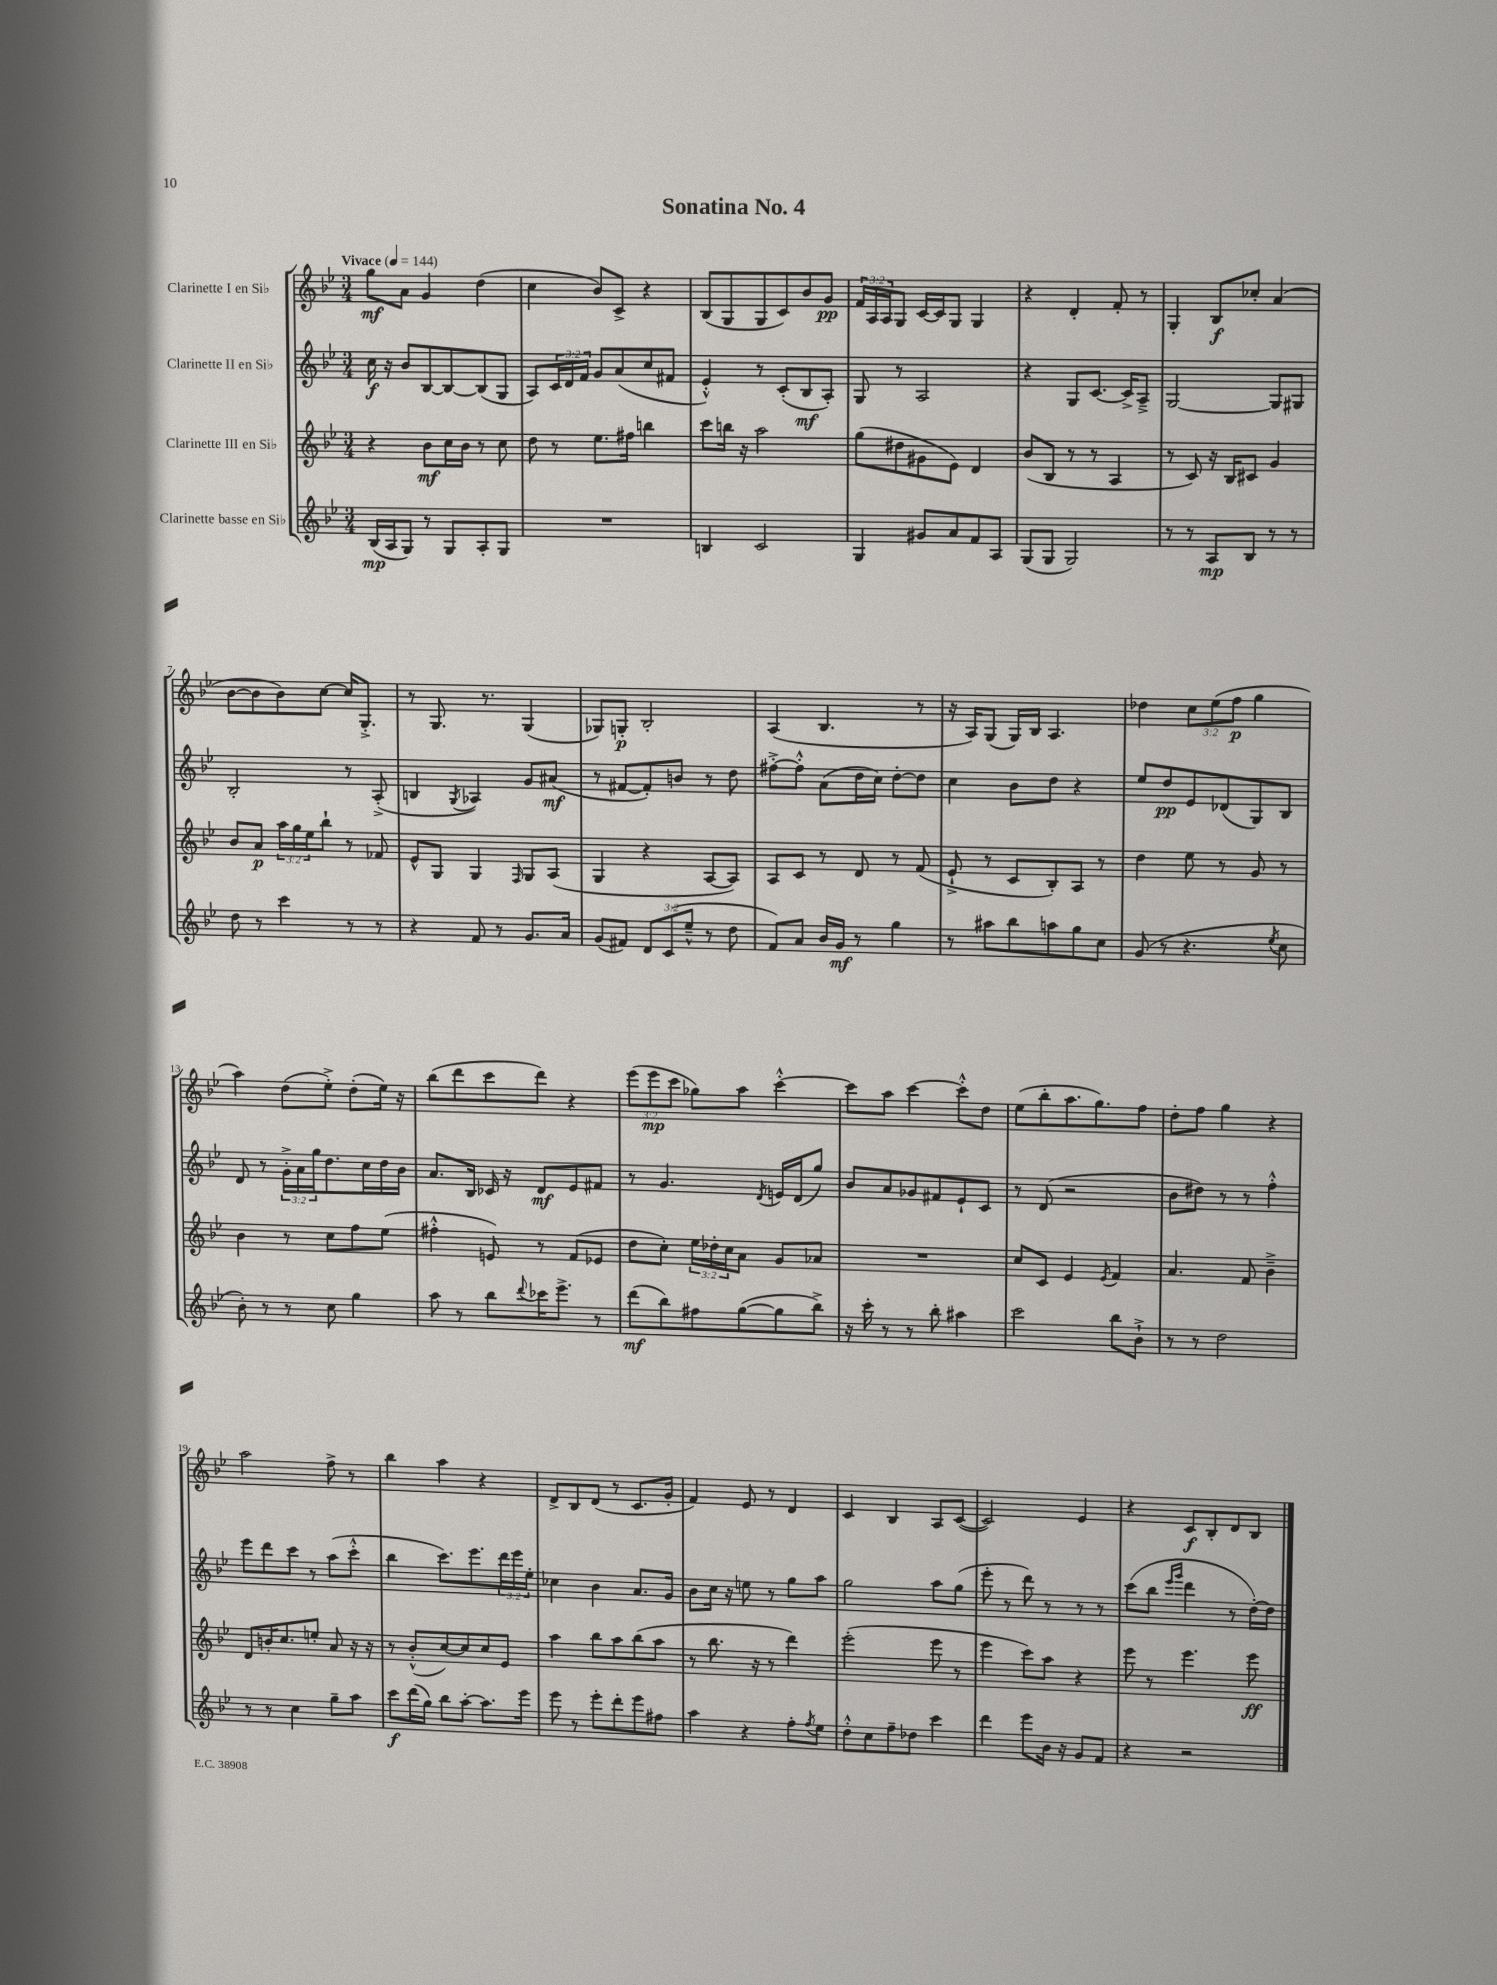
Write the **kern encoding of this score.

**kern	**dynam	**kern	**dynam	**kern	**dynam	**kern	**dynam
*part4	*part4	*part3	*part3	*part2	*part2	*part1	*part1
*staff4	*staff4	*staff3	*staff3	*staff2	*staff2	*staff1	*staff1
*I"Clarinette basse en Si♭	*	*I"Clarinette III en Si♭	*	*I"Clarinette II en Si♭	*	*I"Clarinette I en Si♭	*
*clefG2	*	*clefG2	*	*clefG2	*	*clefG2	*
*k[b-e-]	*	*k[b-e-]	*	*k[b-e-]	*	*k[b-e-]	*
*M3/4	*	*M3/4	*	*M3/4	*	*M3/4	*
*MM144	*	*MM144	*	*MM144	*	*MM144	*
=1	=1	=1	=1	=1	=1	=1	=1
!	!	!	!	!	!	!LO:TX:a:B:t=Vivace	!
(16B-/LL	mp	4r	.	16cc\	f	8gg\L	mf
16A/J	.	.	.	16r	.	.	.
8G/J)	.	.	.	8b-/L	.	8a\J	.
8r	.	8b-\L	mf	[8B-/	.	4g/	.
8G/L	.	16cc\L	.	8B-/_	.	.	.
.	.	16b-\JJ	.	.	.	.	.
8A'/	.	8r	.	(8B-/]	.	(4dd\	.
8G/J	.	8cc\	.	8G/J	.	.	.
=2	=2	=2	=2	=2	=2	=2	=2
2.r	.	8dd\	.	8A/L)	.	4cc\	.
.	.	8r	.	24c/L	.	.	.
.	.	.	.	24d/	.	.	.
.	.	.	.	24f/JJ	.	.	.
.	.	8.ee-\L	.	8g/L	.	8b-/L)	.
.	.	.	.	(8a/	.	8c^/J	.
.	.	16ff#X\Jk	.	.	.	.	.
.	.	4bbn\	.	8cc/	.	4r	.
.	.	.	.	8f#X/J	.	.	.
=3	=3	=3	=3	=3	=3	=3	=3
4Bn/	.	8ccc\L	.	4e-'^^/)	.	(8B-/L	.
.	.	16bbn\Jk	.	.	.	8G/	.
.	.	16r	.	.	.	.	.
2c/	.	2aa\	.	8r	.	8G/	.
.	.	.	.	(8c'/L	.	8c/)	.
.	.	.	.	8B-/	mf	8b-/	.
.	.	.	.	8A'/J)	.	8g/J	pp
=4	=4	=4	=4	=4	=4	=4	=4
4G/	.	(8gg\L	.	8G/	.	24f/LL	.
.	.	.	.	.	.	24A/	.
.	.	.	.	.	.	24A/J	.
.	.	8dd#X\	.	8r	.	8G/J	.
8g#X/L	.	8g#X\	.	2A/	.	[16c/LL	.
.	.	.	.	.	.	16c/J]	.
8a/	.	8e-\J)	.	.	.	8G/J	.
8f/	.	4d/	.	.	.	4G/	.
8A/J	.	.	.	.	.	.	.
=5	=5	=5	=5	=5	=5	=5	=5
(8G/L	.	(8b-/L	.	4r	.	4r	.
8G/J	.	8B-/J	.	.	.	.	.
2G/)	.	8r	.	8G/L	.	4d'/	.
.	.	8r	.	[8.c/J	.	.	.
.	.	4A/	.	.	.	8f'/	.
.	.	.	.	16c^/KL]	.	.	.
.	.	.	.	8A~^/J	.	8r	.
=6	=6	=6	=6	=6	=6	=6	=6
8r	.	8r	.	[2G/	.	4G'/	.
8r	.	8c/)	.	.	.	.	.
8A/L	mp	16r	.	.	.	8B-/L	f
.	.	16B-/KL	.	.	.	.	.
8B-/J	.	8c#X/J	.	.	.	8cc-X'/J	.
8r	.	4g/	.	8G/L]	.	(4a/	.
8r	.	.	.	8G#X/J	.	.	.
!!LO:LB:g=z
=7	=7	=7	=7	=7	=7	=7	=7
8dd\	.	8b-/L	.	2B-'/	.	[8b-\L	.
8r	.	8a/J	p	.	.	8b-\]	.
4ccc\	.	24aa\LL	.	.	.	8b-\)	.
.	.	24gg\	.	.	.	.	.
.	.	24ee-\J	.	.	.	.	.
.	.	8bb-`\J	.	.	.	[8cc\J	.
8r	.	8r	.	8r	.	16cc/KL]	.
.	.	.	.	.	.	8.G'^/J	.
8r	.	8f-X/	.	(8A'^/	.	.	.
=8	=8	=8	=8	=8	=8	=8	=8
4r	.	8e-^^/L	.	4Bn/	.	8r	.
.	.	8G/J	.	.	.	8.G/	.
.	.	.	.	8qG/	.	.	.
8f/	.	4G/	.	4A-X/)	.	.	.
.	.	.	.	.	.	8.r	.
8r	.	.	.	.	.	.	.
.	.	16qqF/	.	.	.	.	.
8.g/L	.	8G/L	.	8g/L	.	(4G/	.
.	.	(8A/J	.	(8a#X/J	mf	.	.
16a/Jk	.	.	.	.	.	.	.
=9	=9	=9	=9	=9	=9	=9	=9
(8g/L	.	4G/	.	8r	.	8G-X/L)	.
8f#X/J)	.	.	.	[8f#X/L	.	8Gn'/J	p
12d/L	.	4r	.	8f#'/])	.	2B-'/	.
(12c/	.	.	.	.	.	.	.
.	.	.	.	8bn/J	.	.	.
12ee-~^^/J	.	.	.	.	.	.	.
8r	.	[8A/L	.	8r	.	.	.
8dd\	.	8A/J])	.	8dd\	.	.	.
=10	=10	=10	=10	=10	=10	=10	=10
8f/L)	.	8A/L	.	[8ff#X'^\L	.	(4A/	.
8a/J	.	8c/J	.	8ff#'^^\J]	.	.	.
16b-/LL	.	8r	.	(8a\L	.	4.B-/	.
16g/JJ	mf	.	.	.	.	.	.
8r	.	8d/	.	16dd\L	.	.	.
.	.	.	.	16cc\JJ)	.	.	.
4gg\	.	8r	.	[8dd'\L	.	.	.
.	.	(8f/	.	8dd\J]	.	8r	.
=11	=11	=11	=11	=11	=11	=11	=11
8r	.	8e-`^/	.	4cc\	.	16r	.
.	.	.	.	.	.	16A/KL)	.
8aa#X\L	.	8r	.	.	.	(8G/J	.
8bb-\	.	8c/L	.	8b-\L	.	16G/LL)	.
.	.	.	.	.	.	16B-/JJ	.
8aan\	.	8B-'/)	.	8dd\J	.	4.A/	.
8gg\	.	8A/J	.	4r	.	.	.
8cc\J	.	8r	.	.	.	.	.
=12	=12	=12	=12	=12	=12	=12	=12
(8g/	.	4dd\	.	8ee-/L	.	4dd-X\	.
8r	.	.	.	8dd/	pp	.	.
4.r	.	8ee-\	.	8e-/	.	12cc\L	.
.	.	.	.	.	.	(12ee-\	.
.	.	8r	.	(8d-X/	.	.	.
.	.	.	.	.	.	12ff\J	p
.	.	8g/	.	8G/)	.	4gg\	.
8qee-/	.	.	.	.	.	.	.
8cc\	.	8r	.	8B-/J	.	.	.
!!LO:LB:g=z
=13	=13	=13	=13	=13	=13	=13	=13
8b-'\)	.	4b-\	.	8d/	.	4aa\)	.
8r	.	.	.	8r	.	.	.
8r	.	8r	.	24g'^\LL	.	(8dd\L	.
.	.	.	.	24a\	.	.	.
.	.	.	.	24gg\J	.	.	.
8cc\	.	8cc\L	.	8.dd\	.	8ee-'^\J)	.
4gg\	.	8ff\	.	.	.	(8dd'\L	.
.	.	.	.	16cc\L	.	.	.
.	.	(8ee-\J	.	16dd\	.	16ee-\Jk)	.
.	.	.	.	16b-\JJ	.	16r	.
=14	=14	=14	=14	=14	=14	=14	=14
8aa\	.	4ff#X'^^\	.	8.a/L	.	(8bb-\L	.
8r	.	.	.	.	.	8ddd\	.
.	.	.	.	16B-/Jk	.	.	.
8bb-\L	.	8en/)	.	16c-X/	.	8ccc\	.
.	.	.	.	16r	.	.	.
8qqddd/	.	.	.	.	.	.	.
16ccc-X\K	.	8r	.	8d/L	mf	8ddd\J)	.
8.eee-^\J	.	.	.	.	.	.	.
.	.	(8f/L	.	8e-/	.	4r	.
8r	.	8e-X/J	.	8f#X/J	.	.	.
=15	=15	=15	=15	=15	=15	=15	=15
(8ddd\L	mf	8dd\L	.	8r	.	(12eee-\L	.
.	.	.	.	.	.	12eee-\	mp
8bb-\)	.	8cc'\J)	.	4.g/	.	.	.
.	.	.	.	.	.	12ccc\J	.
8ff#X\	.	24ee-\LL	.	.	.	8gg-X\L)	.
.	.	24dd-X'\	.	.	.	.	.
.	.	24cc\J	.	.	.	.	.
([8gg\	.	8a\J	.	.	.	8aa\J	.
.	.	.	.	8qd/	.	.	.
8gg\]	.	8g/L	.	16en/LL	.	[4ccc'^^\	.
.	.	.	.	(16d/J	.	.	.
8bb-^\J)	.	8a-X/J	.	8gg/J)	.	.	.
=16	=16	=16	=16	=16	=16	=16	=16
16r	.	2.r	.	8b-/L	.	8ccc\L]	.
16ccc'\	.	.	.	.	.	.	.
8r	.	.	.	8a/	.	8aa\J	.
8r	.	.	.	8g-X/	.	[4ccc\	.
8bb-'\	.	.	.	8f#X/	.	.	.
4aa#X\	.	.	.	8e-`/	.	8ccc'^^\L]	.
.	.	.	.	8c/J	.	8dd\J	.
=17	=17	=17	=17	=17	=17	=17	=17
2ccc\	.	8cc/L	.	8r	.	(8ee-\L	.
.	.	8c/J	.	(8d/	.	8bb-'\	.
.	.	4e-/	.	2r	.	8.aa\	.
.	.	.	.	.	.	8.gg\)	.
.	.	8qe-/	.	.	.	.	.
8bb-\L	.	4f/	.	.	.	.	.
8b-`^\J	.	.	.	.	.	8ff\J	.
=18	=18	=18	=18	=18	=18	=18	=18
8r	.	4.a/	.	8b-\L	.	8dd'\L	.
8r	.	.	.	8dd#X\J)	.	8ff\J	.
2dd\	.	.	.	8r	.	4gg\	.
.	.	8f/	.	8r	.	.	.
.	.	4b-~^\	.	4ff'^^\	.	4r	.
!!LO:LB:g=z
=19	=19	=19	=19	=19	=19	=19	=19
8r	.	8d/L	.	8eee-\L	.	2aa\	.
8r	.	16bn'/K	.	8ddd\	.	.	.
.	.	8.cc/	.	.	.	.	.
4cc\	.	.	.	8ccc\J	.	.	.
.	.	8een'/J	.	8r	.	.	.
8gg~\L	.	8a/	.	(8aa\L	.	8ff^\	.
8aa\J	.	16r	.	8ccc'^^\J	.	8r	.
.	.	16r	.	.	.	.	.
=20	=20	=20	=20	=20	=20	=20	=20
8ccc\L	f	8r	.	4bb-\	.	4bb-\	.
(16ddd\L	.	(8b-'^^/L	.	.	.	.	.
16gg\JJ)	.	.	.	.	.	.	.
8bb-\L	.	[8cc/)	.	8.ccc\L)	.	4aa\	.
[8aa'\J	.	8cc/]	.	.	.	.	.
.	.	.	.	8.eee-\	.	.	.
8.aa\L]	.	8cc/	.	.	.	4r	.
.	.	8e-/J	.	24ddd\L	.	.	.
.	.	.	.	24eee-\	.	.	.
16eee-\Jk	.	.	.	.	.	.	.
.	.	.	.	24ee-'\JJ	.	.	.
=21	=21	=21	=21	=21	=21	=21	=21
8eee-\	.	4aa\	.	4cc-X\	.	8d^/L	.
8r	.	.	.	.	.	8B-/	.
8eee-'\L	.	8bb-\L	.	4b-\	.	(8d/J	.
8ddd'\	.	8aa\	.	.	.	8r	.
8eee-\	.	(8bb-\	.	8.a/L	.	8.c/L	.
8ff#X\J	.	8aa\J	.	.	.	.	.
.	.	.	.	16g/Jk	.	16g'/Jk	.
=22	=22	=22	=22	=22	=22	=22	=22
4aa\	.	8r	.	8b-\L	.	4f/)	.
.	.	8.bb-\	.	16cc\Jk	.	.	.
.	.	.	.	16r	.	.	.
4r	.	.	.	8een\	.	8e-/	.
.	.	16r	.	.	.	.	.
.	.	8r	.	8r	.	8r	.
8ff'\L	.	4ddd\)	.	8gg\L	.	4d/	.
8qff/	.	.	.	.	.	.	.
8ee-\J	.	.	.	8aa\J	.	.	.
=23	=23	=23	=23	=23	=23	=23	=23
8dd'^^\L	.	(2eee-'\	.	2gg\	.	4c/	.
8cc\	.	.	.	.	.	.	.
8ff~\	.	.	.	.	.	4B-/	.
8dd-X\J	.	.	.	.	.	.	.
4ccc\	.	8eee-\	.	8aa\L	.	8A/L	.
.	.	8r	.	(8gg\J	.	([8c/J	.
=24	=24	=24	=24	=24	=24	=24	=24
4ddd\	.	4eee-\	.	8eee-'\	.	2c/])	.
.	.	.	.	8r	.	.	.
8eee-\L	.	8ccc\L)	.	8ddd\)	.	.	.
16b-\Jk	.	8aa\J	.	8r	.	.	.
16r	.	.	.	.	.	.	.
8g/L	.	4r	.	8r	.	4e-/	.
8f/J	.	.	.	8r	.	.	.
=25	=25	=25	=25	=25	=25	=25	=25
4r	.	8eee-\	.	(8ccc\L	.	4r	.
.	.	8r	.	8bb-\J	.	.	.
.	.	.	.	16qqeee-/LL	.	.	.
.	.	.	.	16qqggg/JJ	.	.	.
2r	.	4.eee-\	.	4ddd\	.	8c/L	f
.	.	.	.	.	.	8B-'/	.
.	.	.	.	8r	.	8d/	.
.	.	8eee-\	ff	[16dd'\LL)	.	8B-/J	.
.	.	.	.	16dd\JJ]	.	.	.
==	==	==	==	==	==	==	==
*-	*-	*-	*-	*-	*-	*-	*-
